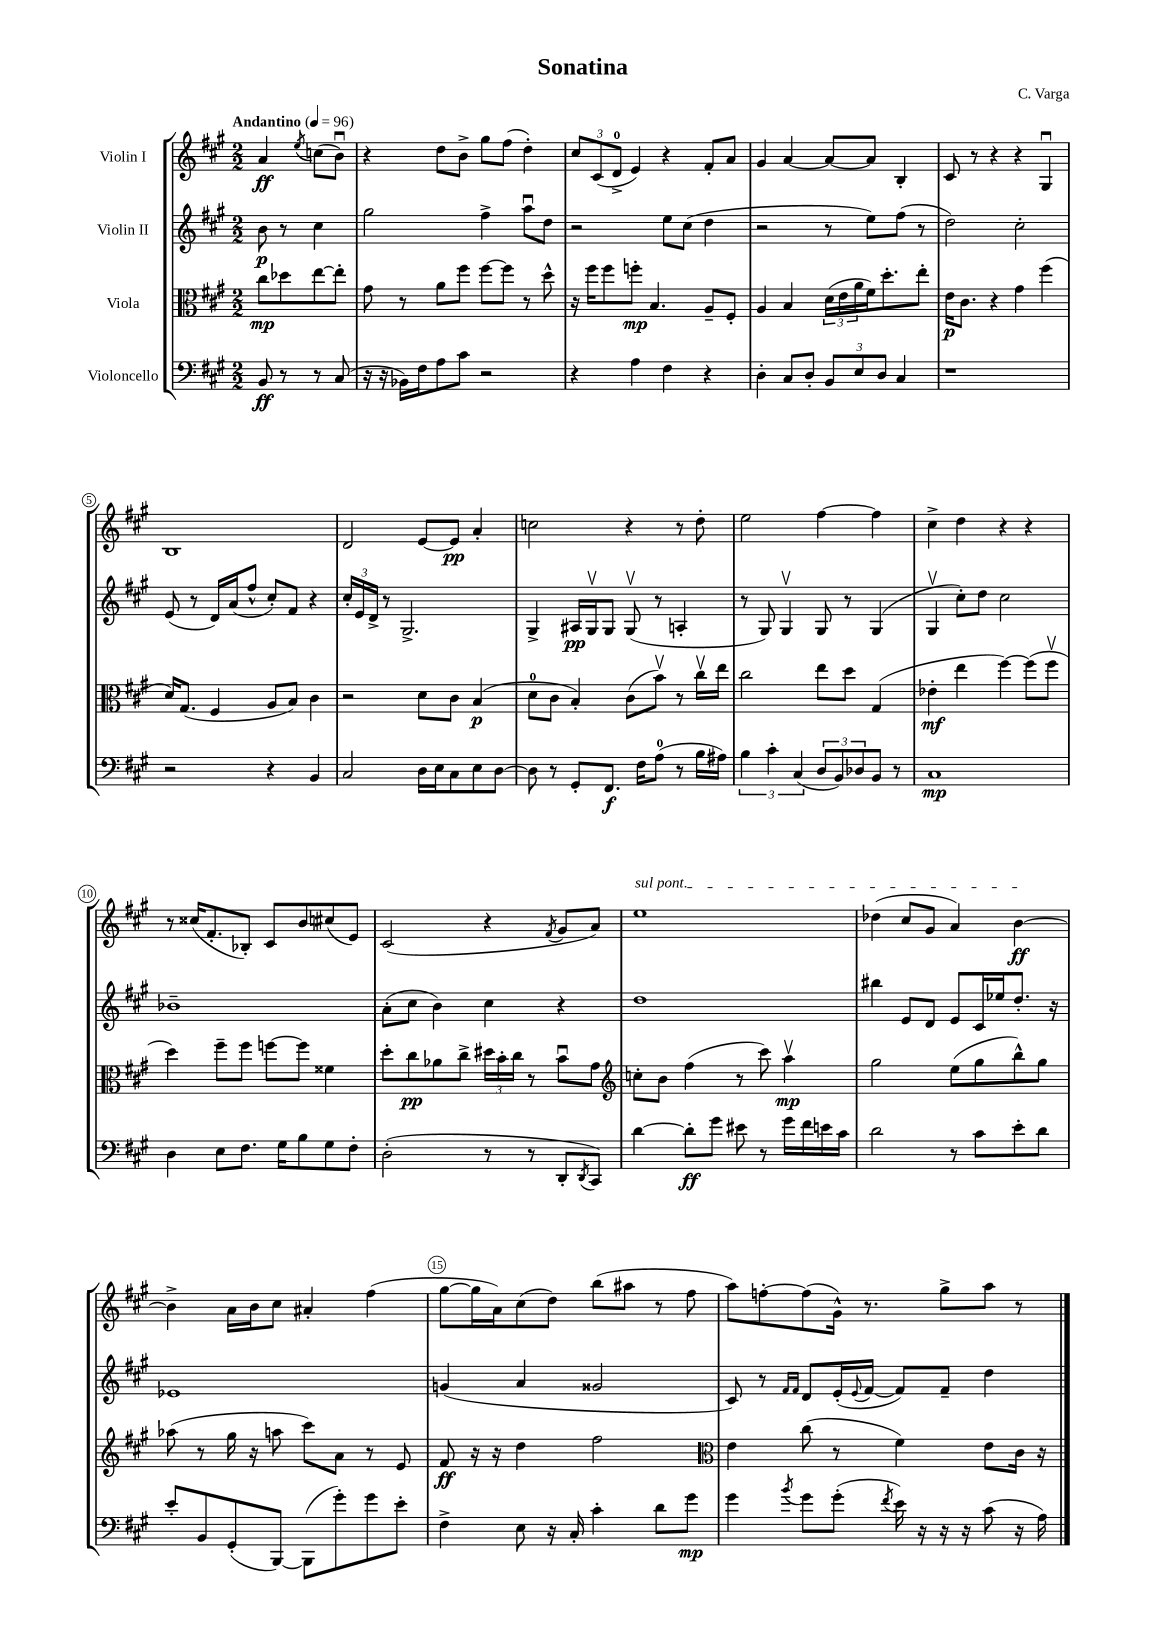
\header { title = "Sonatina" composer = "C. Varga" }
<<
\new StaffGroup <<
\new Staff = "s0" \with { instrumentName = "Violin I" } {
    \clef treble \key a \major \numericTimeSignature \time 2/2 \partial 2 \tempo "Andantino" 4 = 96
    a'4\ff \acciaccatura { e''8 } c''8( b'8\downbow) |
    r4 d''8 b'8-> gis''8 fis''8( d''4-.) |
    \tuplet 3/2 { cis''8 cis'8( d'8-0-> } e'4) r4 fis'8-. a'8 |
    gis'4 a'4~ a'8~ a'8 b4-. |
    cis'8 r8 r4 r4 gis4\downbow |
    b1 |
    d'2 e'8~ e'8\pp a'4-. |
    c''2 r4 r8 d''8-. |
    e''2 fis''4~ fis''4 |
    cis''4-> d''4 r4 r4 |
    r8 cisis''16( fis'8.-. bes8-.) cis'8 b'8 cis''8( e'8) |
    cis'2( r4 \acciaccatura { fis'8 } gis'8 a'8) |
    \once \override TextSpanner.bound-details.left.text = \markup { \italic "sul pont." } e''1\startTextSpan |
    des''4( cis''8 gis'8 a'4) b'4~\ff\stopTextSpan |
    b'4-> a'16 b'16 cis''8 ais'4-. fis''4( |
    gis''8~ gis''16 a'16) cis''8( d''8) b''8( ais''8 r8 fis''8 |
    a''8) f''8~-. f''8( gis'16-^) r8. gis''8-> a''8 r8 \bar "|." |
}
\new Staff = "s1" \with { instrumentName = "Violin II" } {
    \clef treble \key a \major \numericTimeSignature \time 2/2 \partial 2
    b'8\p r8 cis''4 |
    gis''2 fis''4-> a''8\downbow d''8 |
    r2 e''8 cis''8( d''4 |
    r2 r8 e''8) fis''8( r8 |
    d''2) cis''2-. |
    e'8( r8 d'16) a'16( fis''8-^ cis''8-.) fis'8 r4 |
    \tuplet 3/2 { cis''16-. e'16 d'16-> } r8 gis2.-> |
    gis4-> ais16\pp gis16\upbow gis8 gis8\upbow( r8 a4-. |
    r8 gis8) gis4\upbow gis8 r8 gis4( |
    gis4\upbow cis''8-.) d''8 cis''2 |
    bes'1-- |
    a'8-.( cis''8 b'4) cis''4 r4 |
    d''1 |
    bis''4 e'8 d'8 e'8 cis'16 ees''16 d''8.-. r16 |
    ees'1 |
    g'4( a'4 gisis'2 |
    cis'8) r8 \grace { fis'16 fis'16 } d'8 e'16-.( \appoggiatura { e'8 } fis'16~ fis'8) fis'8-- d''4 \bar "|." |
}
\new Staff = "s2" \with { instrumentName = "Viola" } {
    \clef alto \key a \major \numericTimeSignature \time 2/2 \partial 2
    cis''8\mp des''8 e''8~ e''8-. |
    gis'8 r8 a'8 fis''8 fis''8~ fis''8 r8 d''8-^ |
    r16 fis''16 fis''8 f''8-.\mp b4. a8-- fis8-. |
    a4 b4 \tuplet 3/2 { d'16( e'16 a'16 } fis'16) d''8.-. e''8-. |
    e'16\p cis'8. r4 gis'4 fis''4( |
    d'16) gis8.( fis4 a8 b8) cis'4 |
    r2 d'8 cis'8 b4\p( |
    d'8-0 cis'8 b4-.) cis'8( b'8\upbow) r8 cis''16\upbow e''16 |
    cis''2 e''8 d''8 gis4( |
    ees'4-.\mf e''4 fis''4~) fis''8( fis''8\upbow |
    d''4) fis''8-- fis''8 f''8~ f''8 fisis'4 |
    d''8-. cis''8\pp aes'8 cis''8-> \tuplet 3/2 { dis''16 b'16-. cis''16 } r8 b'8\downbow gis'8 |
    \clef treble c''8-. b'8 fis''4( r8 cis'''8) a''4\upbow\mp |
    gis''2 e''8( gis''8 b''8-^) gis''8 |
    aes''8( r8 gis''16 r16 a''8 cis'''8) a'8 r8 e'8 |
    fis'8\ff r16 r16 d''4 fis''2 |
    \clef alto e'4 cis''8( r8 fis'4) e'8 cis'16 r16 \bar "|." |
}
\new Staff = "s3" \with { instrumentName = "Violoncello" } {
    \clef bass \key a \major \numericTimeSignature \time 2/2 \partial 2
    b,8\ff r8 r8 cis8( |
    r16 r16 bes,16) fis16 a8 cis'8 r2 |
    r4 a4 fis4 r4 |
    d4-. cis8 d8-. \tuplet 3/2 { b,8 e8 d8 } cis4 |
    r1 |
    r2 r4 b,4 |
    cis2 d16 e16 cis8 e8 d8~ |
    d8 r8 gis,8-. fis,8.\f fis16 a8-0( r8 b16 ais16) |
    \tuplet 3/2 { b4 cis'4-. cis4( } \tuplet 3/2 { d8 b,8) des8 } b,8 r8 |
    cis1\mp |
    d4 e8 fis8. gis16 b8 gis8 fis8-. |
    d2-.( r8 r8 d,8-. \acciaccatura { d,8 } cis,8) |
    d'4~ d'8-.\ff gis'8 eis'8 r8 gis'16 fis'16 e'16 cis'16 |
    d'2 r8 cis'8 e'8-. d'8 |
    e'8-. b,8 gis,8-.( b,,8~) b,,8( gis'8-.) gis'8 e'8-. |
    fis4-> e8 r16 cis16-. cis'4-. d'8 gis'8\mp |
    gis'4 \acciaccatura { b'8 } gis'8 gis'8-.( \acciaccatura { fis'8 } e'16) r16 r16 r16 cis'8( r16 a16) \bar "|." |
}
>>
>>
\layout { \context { \Score \override BarNumber.break-visibility = ##(#f #t #t) barNumberVisibility = #(every-nth-bar-number-visible 5) \override BarNumber.stencil = #(make-stencil-circler 0.1 0.3 ly:text-interface::print) } }
